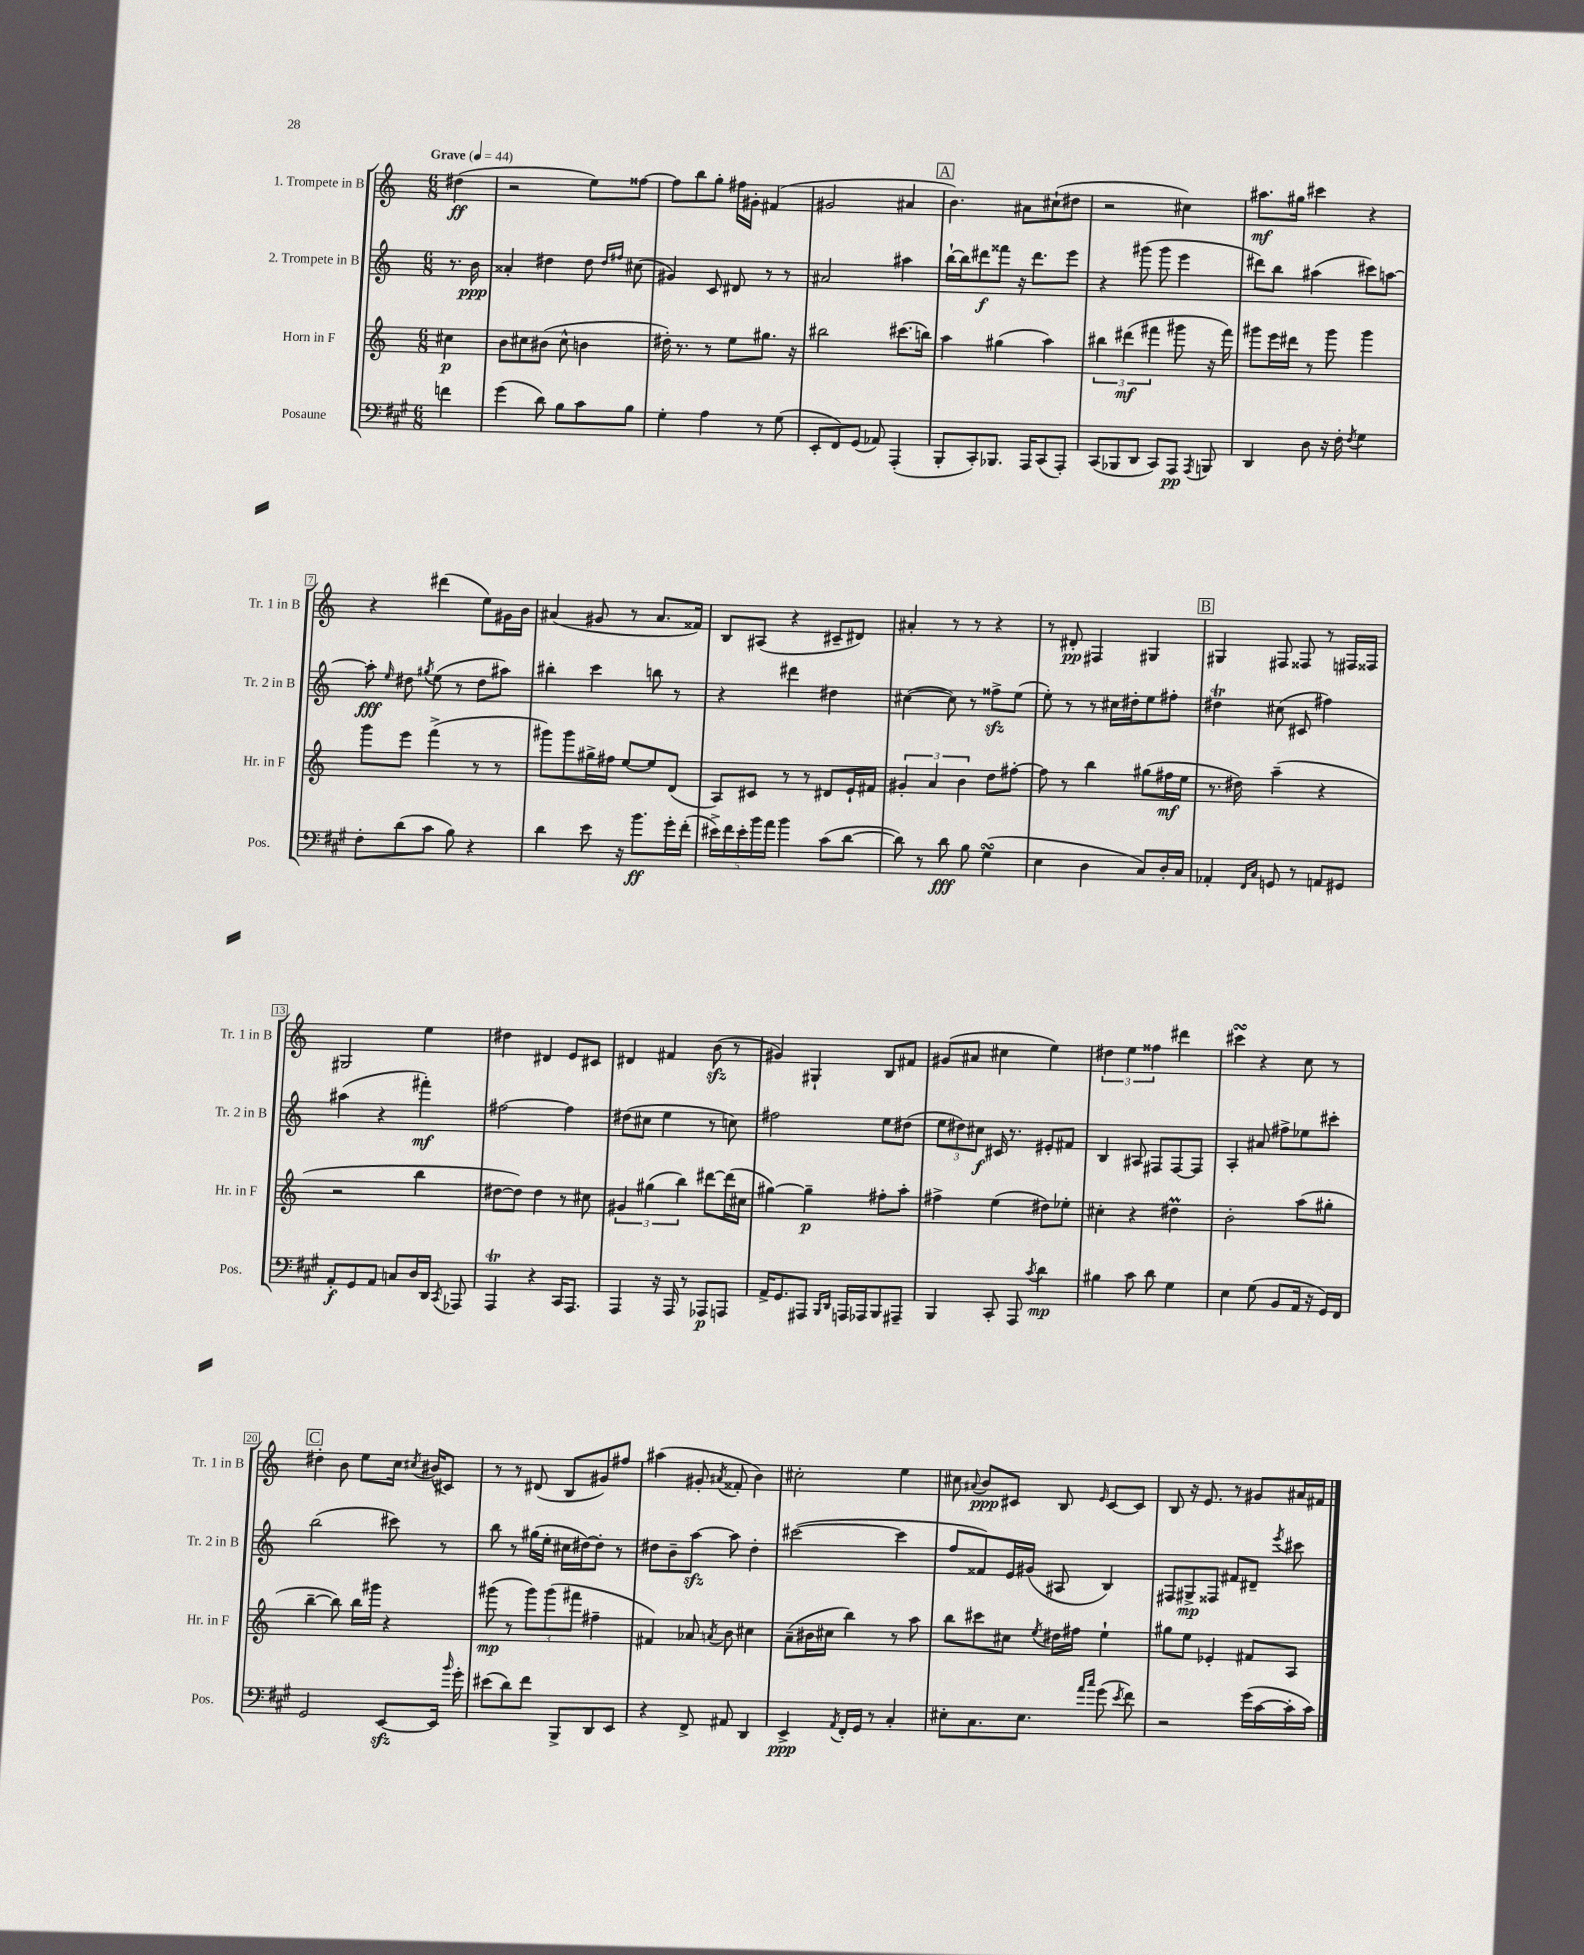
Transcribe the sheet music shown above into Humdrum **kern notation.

**kern	**kern	**kern	**kern
*staff4	*staff3	*staff2	*staff1
*clefF4	*clefG2	*clefG2	*clefG2
*k[f#c#g#]	*k[]	*k[]	*k[]
*M6/8	*M6/8	*M6/8	*M6/8
*MM44	*MM44	*MM44	*MM44
4f	4cc#	8.r	(4dd#
.	.	16b	.
=	=	=	=
(4g#	8b	4a##'	2r
.	8cc#	.	.
8d)	(8b#	4dd#	.
8B	8cc#^^	.	.
8c#	4b	8dd#	8ee)
.	.	16qqdd#	.
.	.	16qqff#	.
8B	.	(8cc#	[8ff##
=	=	=	=
4G#'	16dd#')	4g#)	8ff##]
.	8.r	.	.
.	.	.	8bb
4A	8r	8c	8gg'
.	8ee	8d#	16ff#
.	.	.	16g#'
8r	8.gg#	8r	(4f#
(8G#	.	8r	.
.	16r	.	.
=	=	=	=
8EE'	2bb#	2a#	2g#
8FF#)	.	.	.
(8GG#	.	.	.
8AA-)	.	.	.
(4AAA'	(8.ccc#	4aa#	4a#
.	16bb)	.	.
=	=	=	=
8BBB'	4aa	[16bb`	4.b)
.	.	16bb]	.
8CC#')	.	8ddd#	.
8.BBB-	(4gg#	8fff##	.
.	.	16r	8a#
16AAA	.	8.ddd#	.
(8CC#	4aa)	.	(8cc#`
8AAA')	.	8eee	8dd#
=	=	=	=
(8CC#	6bb#	4r	2r
8BBB-	.	.	.
.	(6ddd#	.	.
8DD	.	(8ggg#	.
.	6fff#	.	.
8CC#)	.	8ggg#	.
8AAA	8ggg#	4eee	4cc#)
8qAAA	.	.	.
8BBB	16r	.	.
.	16fff#)	.	.
=	=	=	=
4DD	8ggg#	8ddd#)	8.aa#
.	16eee	8bb	.
.	16ddd#	.	16gg#
8D	8r	(4aa#	4ccc#
16r	8ggg#	.	.
16F#'	.	.	.
8qF#	.	.	.
4G#	4ggg#	8ccc#)	4r
.	.	[8aa	.
=	=	=	=
8F#'	8ggg	8aa']	4r
.	.	16qqee	.
(8d	8eee	8dd#	.
.	.	8qgg#	.
8c#	(4fff^	(8ee	(4ddd#
8B)	.	8r	.
4r	8r	8dd#	8ee)
.	8r	8aa#)	16g#
.	.	.	16b
=	=	=	=
4d	8ggg#)	4bb#'	(4a#
.	8ggg#	.	.
8e	16gg#^	4ccc	8g#
.	16ff#	.	.
16r	[8ee	.	8r
8.b	.	.	.
.	8ee]	8bb	8.a#
16g#'	(8d	8r	.
(16f#'	.	.	16f##)
=	=	=	=
20e#^)	8A)	4r	8B
20f#	.	.	.
20e#'	.	.	.
.	8c#	.	(8A#
20b	.	.	.
20a	.	.	.
4b	8r	4ddd#	4r
.	8r	.	.
(8c#	8d#	4dd#	8c#~
[8d	16e`	.	8d#)
.	16f#	.	.
=	=	=	=
8d])	6g#'	([4cc#	4a#'
8r	.	.	.
.	6a	.	.
8d	.	8cc#])	8r
.	6b	.	.
8B	.	8r	8r
(4G#	8dd	8ff##^	4r
.	[8ff#'	(8ee	.
=	=	=	=
4E	8ff#]	8ee')	8r
.	8r	8r	8d#'
4D	4bb	8r	4F#
.	.	16cc#	.
.	.	16dd#'	.
8C#)	(8gg#	8ee	4G#
16D'	16ff#	8ff#'	.
16C#	16ee	.	.
=	=	=	=
4AA-'	8.r	4dd#	4G#
.	16dd#)	.	.
16qqFF#	.	.	.
16qqC#	.	.	.
8GG	(4aa~	(8cc#	8F#
8r	.	8c#	8F##
8AA	4r	4ff#)	8r
8GG#	.	.	16F#
.	.	.	16F##
=	=	=	=
8AA'	2r	(4aa#	2G#
8GG#	.	.	.
8AA	.	4r	.
8C	.	.	.
16D	4bb	4fff#')	4ee
16DD	.	.	.
8qCC#	.	.	.
8AAA-	.	.	.
=	=	=	=
4AAA	[8dd#	[2ff#	4dd#
.	8dd#])	.	.
4r	4dd#	.	4d#
16CC#	8r	4ff#]	8e
8.AAA	.	.	.
.	8cc#	.	8c#
=	=	=	=
4AAA	6g#	(8dd#	4d#
.	.	8cc#	.
.	(6gg#	.	.
16r	.	4ee	4f#
16AAA	.	.	.
.	6bb)	.	.
8r	.	.	.
8AAA-	[8ddd#	8r	(8b
8AAA	(16ddd#]	8cc)	8r
.	16cc#	.	.
=	=	=	=
16AA^	[4gg#)	2ff#	4g#)
8.GG#	.	.	.
8AAA#	4gg#~]	.	4G#`
16qqBBB	.	.	.
16qqDD	.	.	.
16AAA	.	.	.
16AAA-	.	.	.
8BBB	8ff#'	8ee	8B
8AAA#~	8aa'	(8dd#	8f#
=	=	=	=
4BBB	4ff#^	12ee	(8g#
.	.	12dd#)	.
.	.	.	8a#
.	.	12cc#	.
8CC#'	(4ee	16c#	4cc#
.	.	8.r	.
8AAA	.	.	.
8qc#	.	.	.
4d	8dd#)	8e#'	4ee)
.	8ee-'	8f#	.
=	=	=	=
4B#	4cc#'	4B	6dd#
.	.	.	6ee
8c#	4r	8A#	.
.	.	.	6ff##
8d	.	8F#	.
4G#	4dd#	[8F#	4ddd#
.	.	8F#]	.
=	=	=	=
4E	2b'	4A'	4ccc#
(8G#	.	8a#	4r
8BB	.	8ff#^	.
16AA	(8aa	8ee-	8cc
16r	.	.	.
16GG#)	8gg#'	8ccc#'	8r
16FF#	.	.	.
=	=	=	=
2GG#	[4bb~	(2bb	4dd#'
.	8bb])	.	8b
.	16bb	.	8ee
.	16ggg#	.	.
[8EE	4r	8ccc#)	16cc
.	.	.	8qcc#
.	.	.	(16b#
16EE]	.	8r	8c#)
16qqb	.	.	.
16g#'	.	.	.
=	=	=	=
(8e#	(8ggg#	8bb	8r
8d)	8r	8r	8r
8f#	12ggg#)	(16gg#	(8d#
.	.	16ee'	.
.	(12ggg#	.	.
8BBB^	.	16cc#	8B
.	12fff#	.	.
.	.	[16dd#)	.
8DD	4ff#~	8dd#']	8g#)
8EE	.	8r	8ff#
=	=	=	=
4r	4f#)	8dd#	(4aa#
.	.	8b~	.
8FF#^	8a-	[8aa	8g#'
.	8qa	.	8qa#
8AA#	8b	8aa]	8f##'
4DD	4cc#	4dd#'	4b)
=	=	=	=
4EE^	(8a~	([2ccc#	2cc#'
.	16b#	.	.
.	16cc#	.	.
8qAA	.	.	.
16FF#'	4bb)	.	.
16GG#	.	.	.
8r	.	.	.
4C#'	8r	4ccc#]	4ee
.	8aa	.	.
=	=	=	=
8E#'	8bb	8ff	8cc#
.	.	.	8qqa#
8.C#	8ccc#	8f##)	8b
.	8cc#	16e	8c#
8.E#	.	(16g#	.
.	8qee	.	.
.	16dd#	8A#	8B
.	16ff#	.	.
16qqa	.	.	.
16qqcc#	.	.	16qqe
(8g#	4ee`	4B)	[8c#
8qe	.	.	.
8f#)	.	.	8c#]
=	=	=	=
2r	8gg#	8F#	8B
.	8ee	8G#^	16r
.	.	.	8.e
.	4e-'	8F##	.
.	.	8f#	8r
(16g#	8f#	8d#~	8g#
[16c#	.	.	.
.	.	8qeee	.
16c#']	8A	8ccc#	16a#
16c#)	.	.	16f#
==	==	==	==
*-	*-	*-	*-
